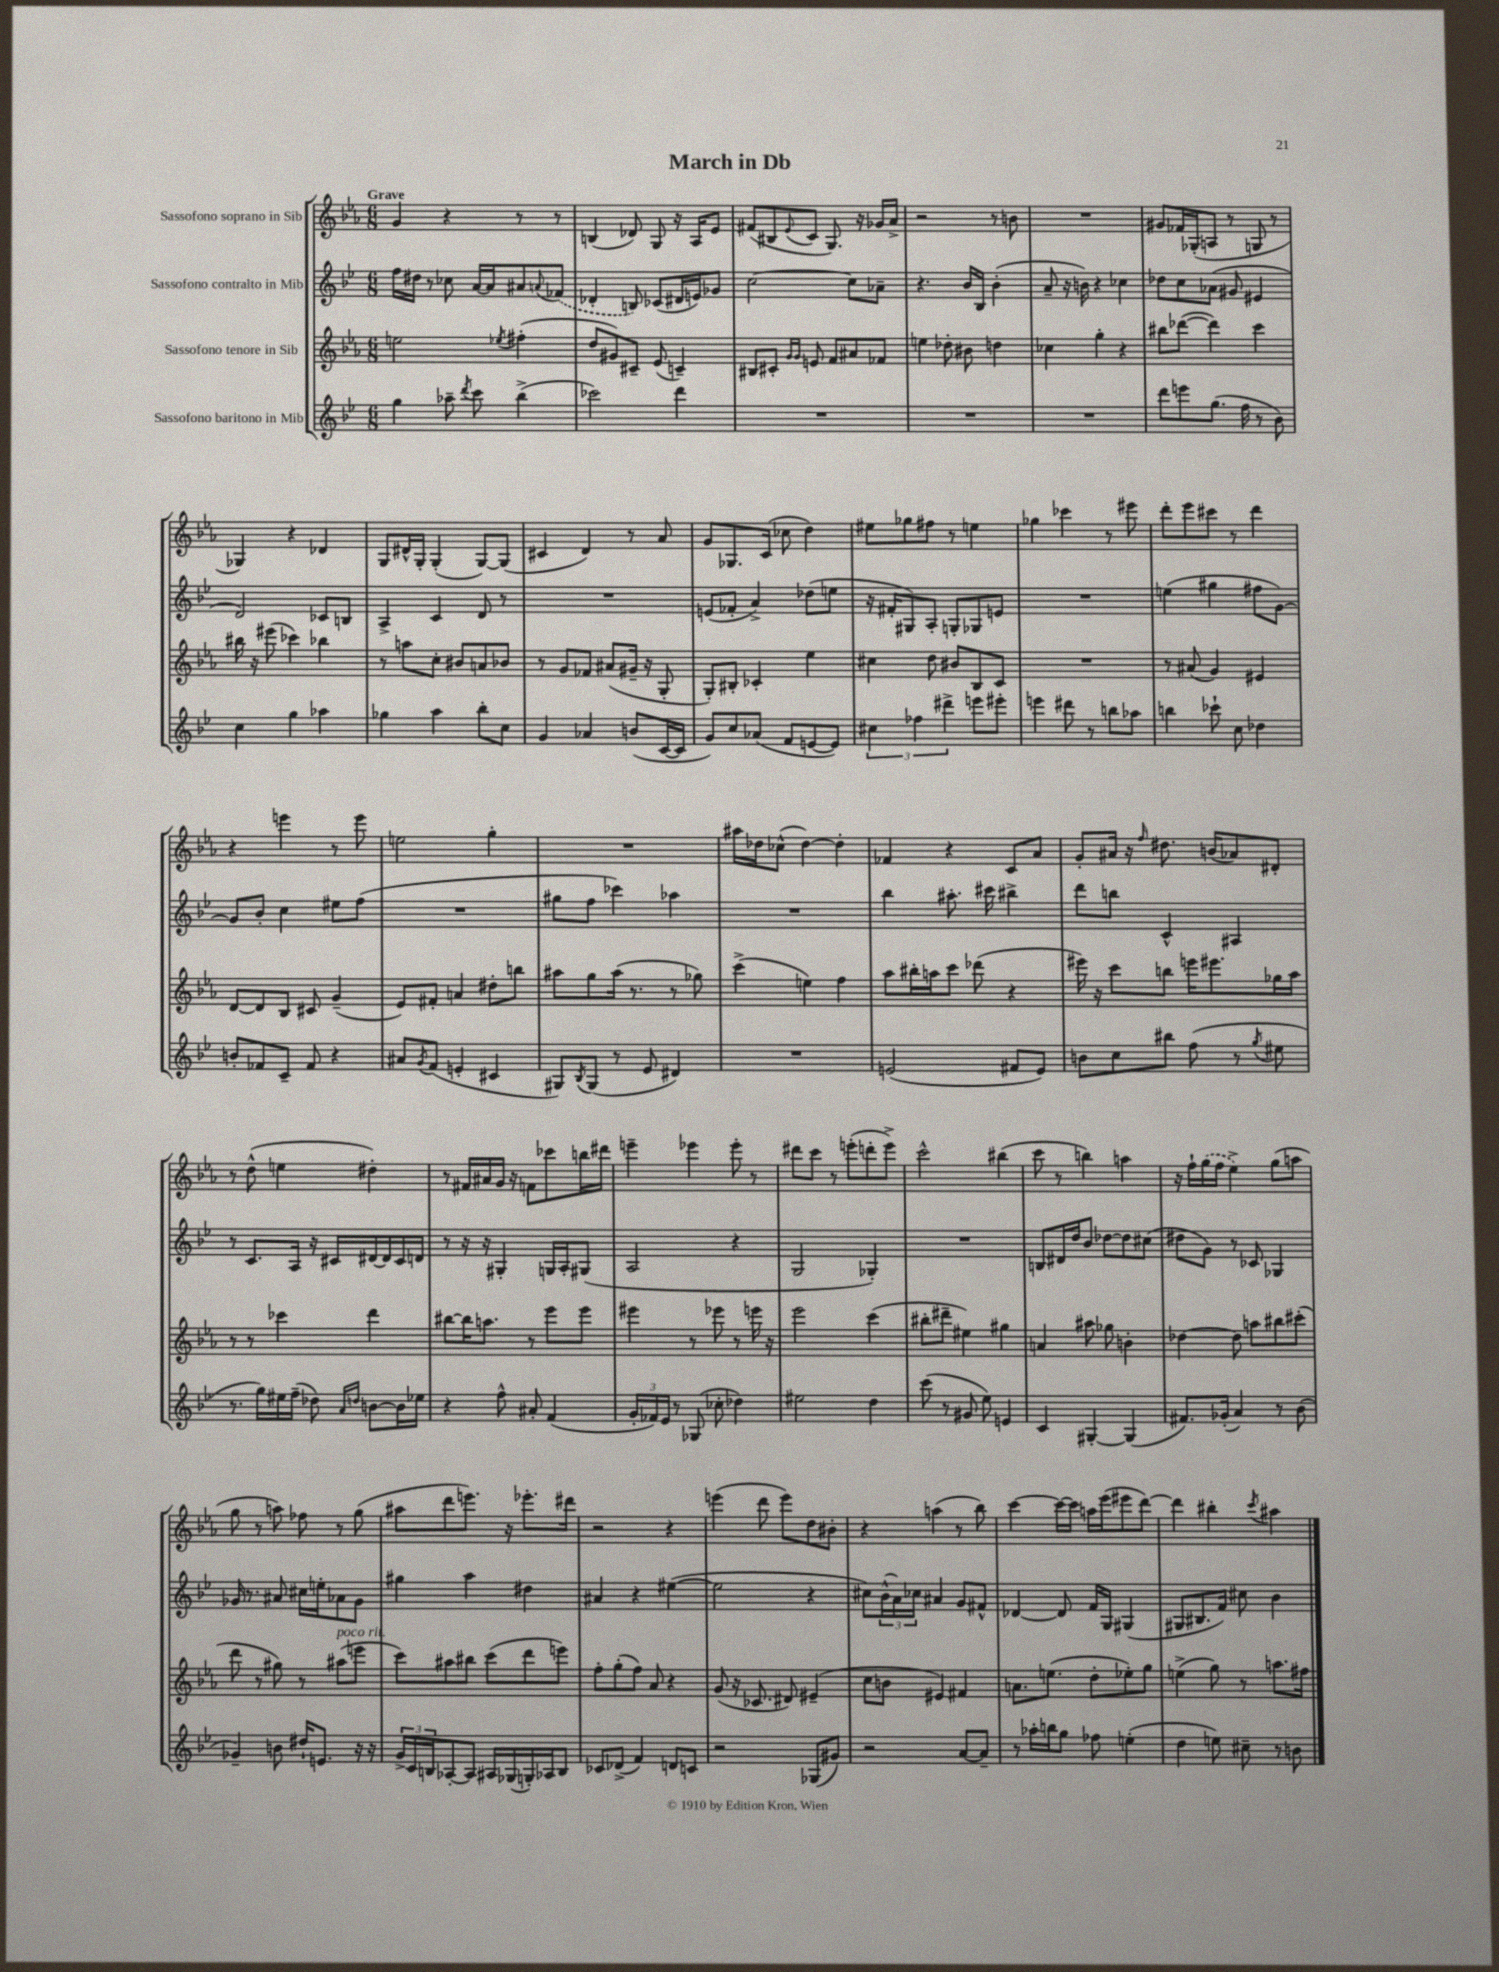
\header { title = "March in Db" }
<<
\new StaffGroup <<
\new Staff = "s0" \with { instrumentName = "Sassofono soprano in Sib" } {
    \clef treble \key ees \major \numericTimeSignature \time 6/8 \tempo "Grave"
    g'4 r4 r8 r8 |
    b4( des'8) g8 r16 aes16 ees'8 |
    fis'8( bis8 \appoggiatura { ees'8 } c'8 g8.) r16 ges'16 aes'16-> |
    r2 r8 b'8 |
    R2. |
    gis'8 fes'16 ges16-.( a8 r8 g8 r8 |
    ges4) r4 des'4 |
    g8 dis'16-^ g16-. g4-.( g8~) g8( |
    cis'4 d'4) r8 aes'8 |
    g'8 ges8. c'16( ces''8 d''4) |
    eis''8 ges''8 fis''8 r8 e''4 |
    ges''4 ces'''4 r8 eis'''8 |
    d'''8-. ees'''8 cis'''8 r8 d'''4 |
    r4 e'''4 r8 e'''8 |
    e''2 g''4-. |
    R2. |
    ais''16 des''16 ces''8-^( des''4~) des''4-. |
    fes'4 r4 c'8 aes'8 |
    g'8-. ais'16 r16 \grace { f''16 } dis''8. b'16( aes'8) dis'8-. |
    r8 d''8-^( e''4 dis''4-.) |
    r8 fis'16 ais'16 g'16 r16 f'8 ces'''8 b''16 dis'''16 |
    e'''4-- ees'''4 ees'''8-. r8 |
    dis'''8 c'''8 r8 e'''8-.( d'''8-. e'''8->) |
    c'''2-^ bis''4( |
    c'''8 r8 b''4) a''4 |
    r16 f''16-! \once \slurDashed g''16( f''16 ees''4->) g''8( a''8 |
    g''8 r8 a''8) fes''8 r8 g''8( |
    ais''8 d'''8 e'''8.) r16 ees'''8.-. dis'''16 |
    r2 r4 |
    e'''4( d'''8 e'''8) d''8 bis'8-. |
    r4 a''4( r8 bes''8) |
    c'''4~ c'''16~ c'''16 a''16 ees'''16( eis'''8 d'''8~) |
    d'''4 bis''4-. \acciaccatura { c'''8 } ais''4 \bar "|." |
}
\new Staff = "s1" \with { instrumentName = "Sassofono contralto in Mib" } {
    \clef treble \key bes \major \numericTimeSignature \time 6/8
    f''16 dis''16 r8 ces''8 a'16~ a'16 ais'8 \appoggiatura { a'8 } \once \slurDashed fes'8( |
    des'4-. b8) ces'8( dis'16 e'16) ges'8 |
    c''2~ c''8 aes'8-- |
    r4. bes'16 bes16 bes'4-.( |
    a'8-- r16 b'16) r4 ces''4 |
    des''8 c''8 aes'8( gis'8 eis'4 |
    d'2) ces'8 b8 |
    a4-> c'4 d'8 r8 |
    R2. |
    e'8( fes'8-. a'4->) des''8( e''8 |
    r16 fis'16-. gis8) a8-. g8-. ges8 e'8 |
    R2. |
    e''4( gis''4 fis''8 g'8~) |
    g'8 bes'8-. c''4 eis''8 f''8( |
    R2. |
    gis''8 f''8 ces'''4) aes''4 |
    R2. |
    bes''4 ais''8.-. cis'''16 bis''4-> |
    d'''8 b''8 c'4-^ ais4 |
    r8 c'8. a16 r16 cis'16 dis'16~ dis'16 cis'16 d'16 |
    r8 r16 r16 gis4-. g16 a16-. gis8( |
    a2 r4 |
    g2 ges4-.) |
    R2. |
    b8 dis'16 d''16 bes'8 des''8~ des''8 cis''8( |
    dis''8 g'8) r8 ces'8 ges4 |
    ges'16 r8. ais'8 cis''16 e''16-. aes'8 ges'8 |
    gis''4 a''4 dis''4 |
    ais'4 r4 eis''4~( |
    eis''2 r4 |
    cis''8) \tuplet 3/2 { bes'16-^( a'16) ces''16 } ais'4 g'8 fis'8-^ |
    des'4~ des'8 f'16 g16 gis4( |
    gis8 bis8. f'16) cis''8 bes'4 \bar "|." |
}
\new Staff = "s2" \with { instrumentName = "Sassofono tenore in Sib" } {
    \clef treble \key ees \major \numericTimeSignature \time 6/8
    e''2 \acciaccatura { ees''8 } fis''4-.( |
    d''8 gis'8) cis'8-- ees'8( c'4--) |
    bis8 cis'8-. \grace { g'16 g'16 } e'8 f'8 ais'8 fes'8 |
    e''4 des''8-. bis'8 d''4 |
    ces''4 g''4-. r4 |
    bis''8 des'''8~( des'''4) c'''4 |
    bis''16 r16 eis'''8( ces'''4) bes''4 |
    r8 a''8 c''8-. bis'8 a'8 bes'8 |
    r8 g'8 fes'8 ais'8( gis'16-- r16 g8-. |
    g8-.) bis8-. ces'4-. ees''4 |
    cis''4 d''8 bis'8 bes8 c'8 |
    R2. |
    r8 ais'8( g'4) eis'4 |
    d'8~ d'8 bes8 cis'8 g'4--( |
    ees'8) fis'8-. a'4 dis''8-. b''8 |
    ais''8 g''8 ais''16( r8. r8 ges''8) |
    c'''4->( e''4) f''4 |
    aes''8 bis''16-. a''16 c'''8 des'''8( r4 |
    eis'''16) r16 c'''8 b''8 e'''16 eis'''8. ges''16 aes''16 |
    r8 r8 ces'''4 d'''4 |
    bis''8~ bis''16 a''8. r8 ees'''8 ees'''8 |
    eis'''4 r8 ees'''8 r8 e'''16 r16 |
    ees'''2 c'''4( |
    bis''8-. dis'''8-- eis''4) gis''4 |
    a'4 ais''8 ges''8 b'4-. |
    des''4~ des''8 a''8 bis''8 cis'''8-.( |
    d'''8 r8 gis''8) r8 ais''8^\markup { \italic "poco rit." }( e'''8 |
    c'''8) ais''8 bis''8 c'''8( d'''8 e'''8) |
    f''8-. g''8-.( f''8) aes'8 r4 |
    g'8( r16 ces'8. dis'8) eis'4--( |
    c''8 b'8 eis'4) fis'4 |
    a'8. e''8.( d''8-. ees''8-.) g''8 |
    e''4->( g''8) r8 a''8. fis''16 \bar "|." |
}
\new Staff = "s3" \with { instrumentName = "Sassofono baritono in Mib" } {
    \clef treble \key bes \major \numericTimeSignature \time 6/8
    g''4 aes''8-- \acciaccatura { d'''8 } c'''8 bes''4->( |
    ces'''2) d'''4 |
    R2. |
    R2. |
    R2. |
    d'''8 e'''8 g''8.( f''16 r8 bes'8) |
    c''4 g''4 aes''4 |
    ges''4 a''4 bes''8-. c''8 |
    g'4 aes'4 b'8( c'16~ c'16 |
    g'8) c''8 aes'8( f'8 e'8~ e'8) |
    \tuplet 3/2 { cis''4 fes''4 dis'''4-> } e'''8 eis'''8-. |
    e'''4 dis'''8 r8 b''8 aes''8 |
    b''4 ces'''8-! c''8 des''4 |
    b'8-. fes'8 c'8-- fes'8 r4 |
    ais'8 \acciaccatura { g'8 } f'8( e'4-. cis'4 |
    gis8) \acciaccatura { bes8 } gis8( r8 ees'8 dis'4) |
    R2. |
    e'2( fis'8 e'8) |
    b'8 c''8 bis''8 f''8( r8 \acciaccatura { g''8 } eis''8 |
    r8. g''16) eis''16 f''16--( des''8) \grace { a'16 d''16 } b'8~ b'16 ees''16 |
    r4 f''8-^ ais'8-. f'4( |
    \tuplet 3/2 { g'16-. fes'16) ees'16 } r8 ges8( ces''8-. des''4) |
    eis''2 d''4 |
    c'''8( r8 gis'8 ees''8) e'4 |
    c'4 gis4~-. gis4( |
    fis'8.) ges'16-.( a'4) r8 bes'8( |
    ges'4--) b'8 dis''16-! e'8. r16 r16 |
    \tuplet 3/2 { g'16-> c'16 b16 } aes8~-. aes8 ais16 ges16( g16-.) aes16 b8 |
    ces'8 des'8->( f'4) d'8 c'8 |
    r2 ges8( gis'8) |
    r2 a'8~ a'8-- |
    r8 aes''16-. b''16 g''8 fes''8 e''4-.( |
    d''4 e''8) cis''8-- r8 b'8 \bar "|." |
}
>>
>>
\layout { \context { \Score \remove "Bar_number_engraver" } }
